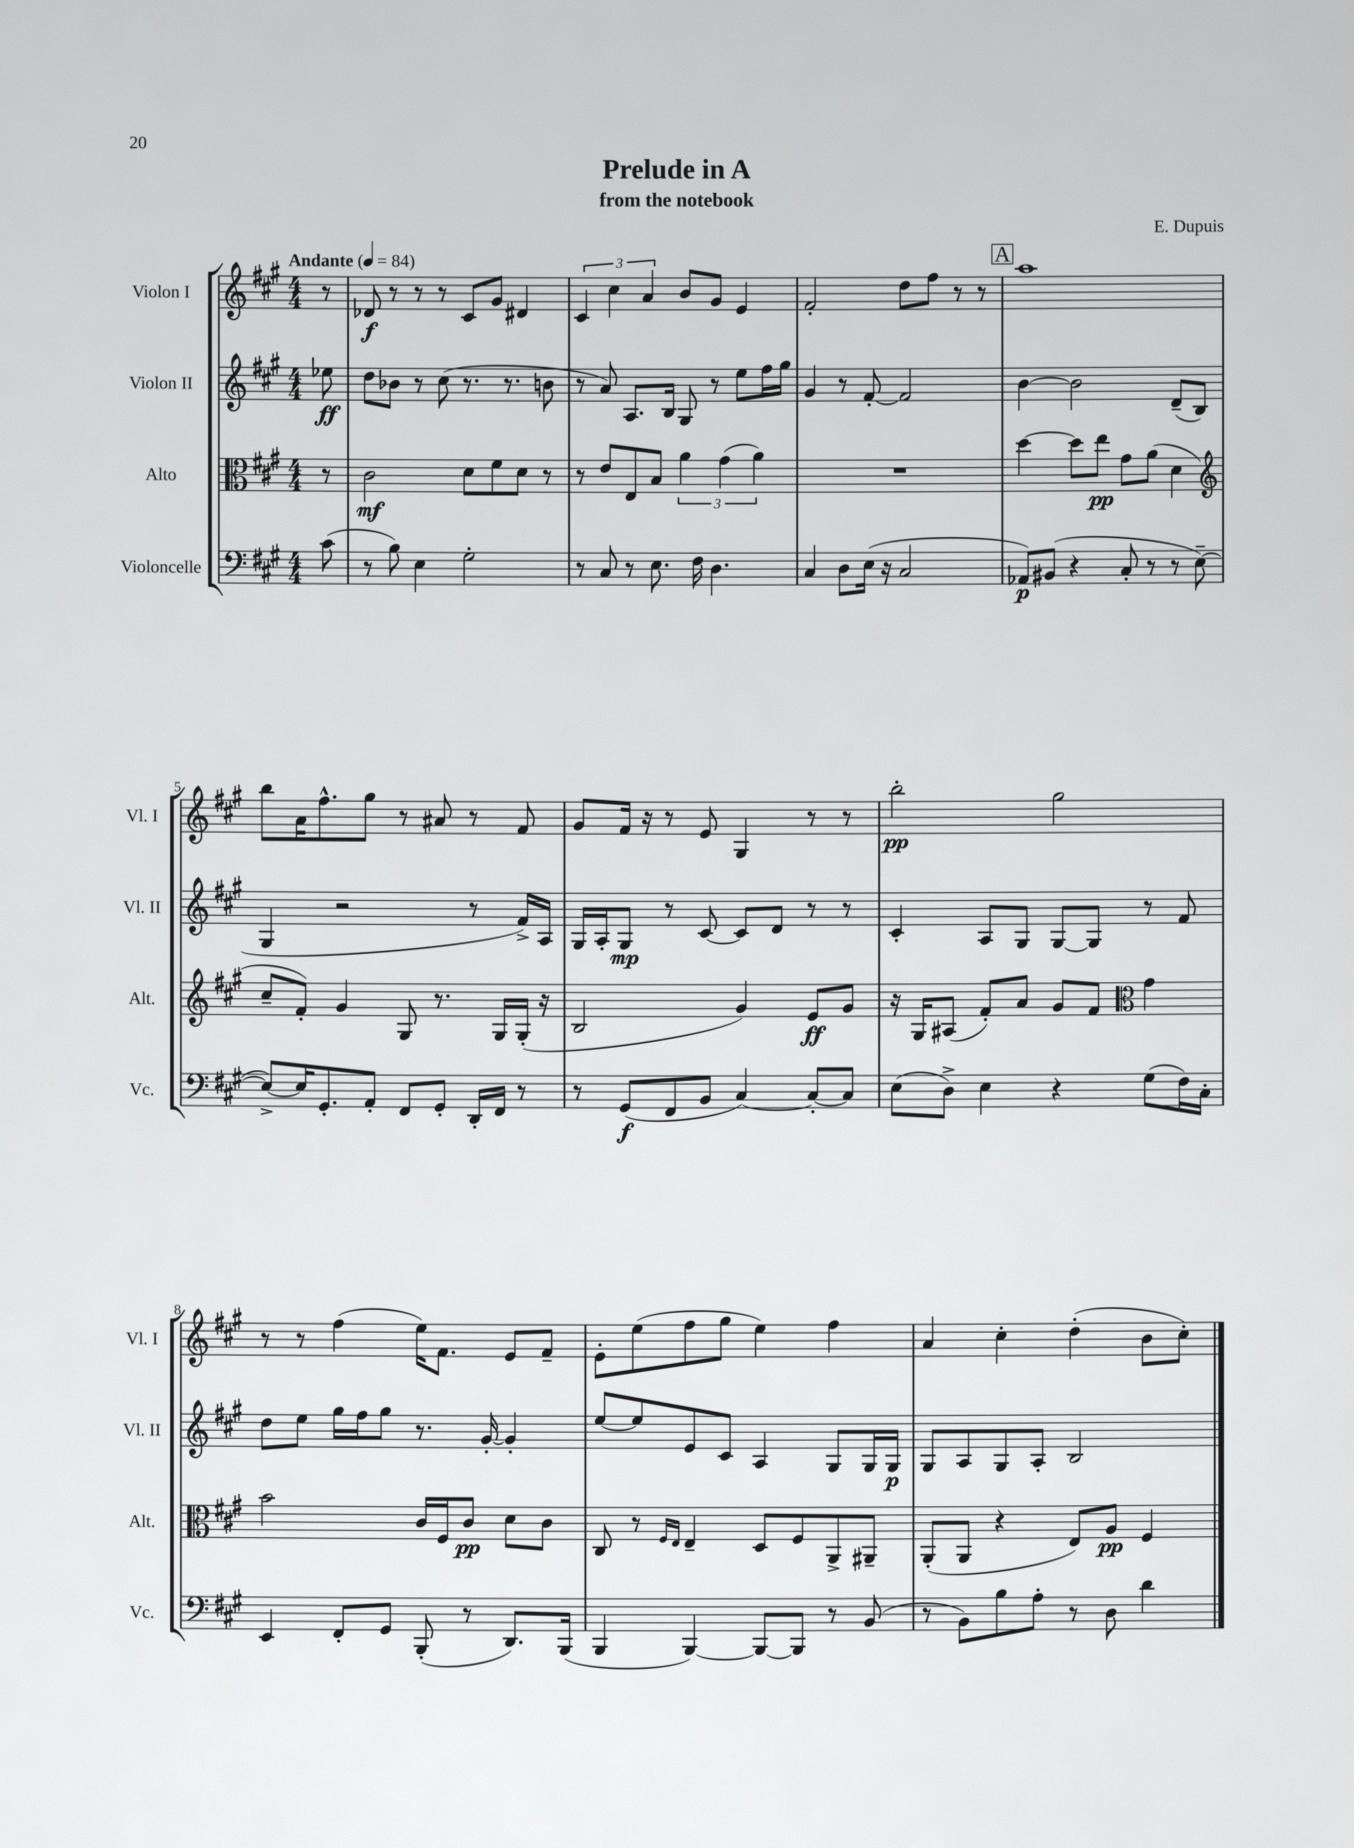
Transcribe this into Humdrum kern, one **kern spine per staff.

**kern	**kern	**kern	**kern
*staff4	*staff3	*staff2	*staff1
*clefF4	*clefC3	*clefG2	*clefG2
*k[f#c#g#]	*k[f#c#g#]	*k[f#c#g#]	*k[f#c#g#]
*M4/4	*M4/4	*M4/4	*M4/4
*MM84	*MM84	*MM84	*MM84
(8c#	8r	8ee-	8r
=	=	=	=
8r	2c#	8dd	8d-
8B)	.	8b-	8r
4E	.	8r	8r
.	.	(8cc#	8r
2G#'	8d	8.r	8c#
.	8f#	.	8g#
.	.	8.r	.
.	8d	.	4d#
.	8r	8b	.
=	=	=	=
8r	8r	8r	6c#
8C#	8e	8a)	.
.	.	.	6cc#
8r	8E	8.A	.
.	.	.	6a
8.E	8B	.	.
.	.	16B	.
.	6a	8G#	8b
16F#	.	.	.
4.D	.	8r	8g#
.	(6g#	.	.
.	.	8ee	4e
.	6a)	.	.
.	.	16ff#	.
.	.	16gg#	.
=	=	=	=
4C#	1r	4g#	2f#'
8D	.	8r	.
(16E	.	[8f#'	.
16r	.	.	.
2C#	.	2f#]	8dd
.	.	.	8ff#
.	.	.	8r
.	.	.	8r
=	=	=	=
8AA-)	[4dd	[4b	1aa
(8BB#	.	.	.
4r	8dd]	2b]	.
.	8ee	.	.
8C#'	8g#	.	.
8r	(8a	.	.
8r	4d	(8d~	.
[8E~	.	8B	.
=	=	=	=
*	*clefG2	*	*
8E^_)	8cc#~	4G#	8bb
16E]	8f#')	.	16a
8.GG#'	.	.	8.ff#^^
.	4g#	2r	.
8AA'	.	.	8gg#
8FF#	8G#	.	8r
8GG#'	8.r	.	8a#
16DD'	.	8r	8r
16FF#	16G#	.	.
8r	(16G#'	16f#^)	8f#
.	16r	16A	.
=	=	=	=
8r	2B	16G#	8g#
.	.	16A'	.
(8GG#	.	8G#	16f#
.	.	.	16r
8FF#	.	8r	8r
8BB	.	[8c#	8e
[4C#)	4g#)	8c#]	4G#
.	.	8d	.
8C#'_	8e	8r	8r
8C#]	8g#	8r	8r
=	=	=	=
(8E	16r	4c#'	2bb'
.	16G#	.	.
8D^)	(8A#	.	.
4E	8f#')	8A	.
.	8a	8G#	.
4r	8g#	[8G#	2gg#
.	8f#	8G#]	.
*	*clefC3	*	*
(8G#	4g#	8r	.
16F#)	.	8f#	.
16C#'	.	.	.
=	=	=	=
4EE	2b	8dd	8r
.	.	8ee	8r
8FF#'	.	16gg#	(4ff#
.	.	16ff#	.
8GG#	.	8gg#	.
(8BBB'	16c#	8.r	16ee)
.	16F#	.	8.f#
8r	8c#	.	.
.	.	[16g#'	.
8.DD)	8d	4g#']	8e
.	8c#	.	8f#~
(16BBB	.	.	.
=	=	=	=
4BBB	8C#	[8ee	8e'
.	8r	8ee]	(8ee
.	16qqF#	.	.
.	16qqE	.	.
[4BBB)	4E~	8e	8ff#
.	.	8c#	8gg#
8BBB_	8D	4A	4ee)
8BBB]	8F#	.	.
8r	8AA^	8G#	4ff#
(8BB	8AA#~	16G#	.
.	.	16G#	.
=	=	=	=
8r	(8AA'	8G#	4a
8BB)	8AA	8A	.
8B	4r	8G#	4cc#'
8A'	.	8A'	.
8r	8E)	2B	(4dd'
8D	8A	.	.
4d	4F#	.	8b
.	.	.	8cc#')
==	==	==	==
*-	*-	*-	*-
